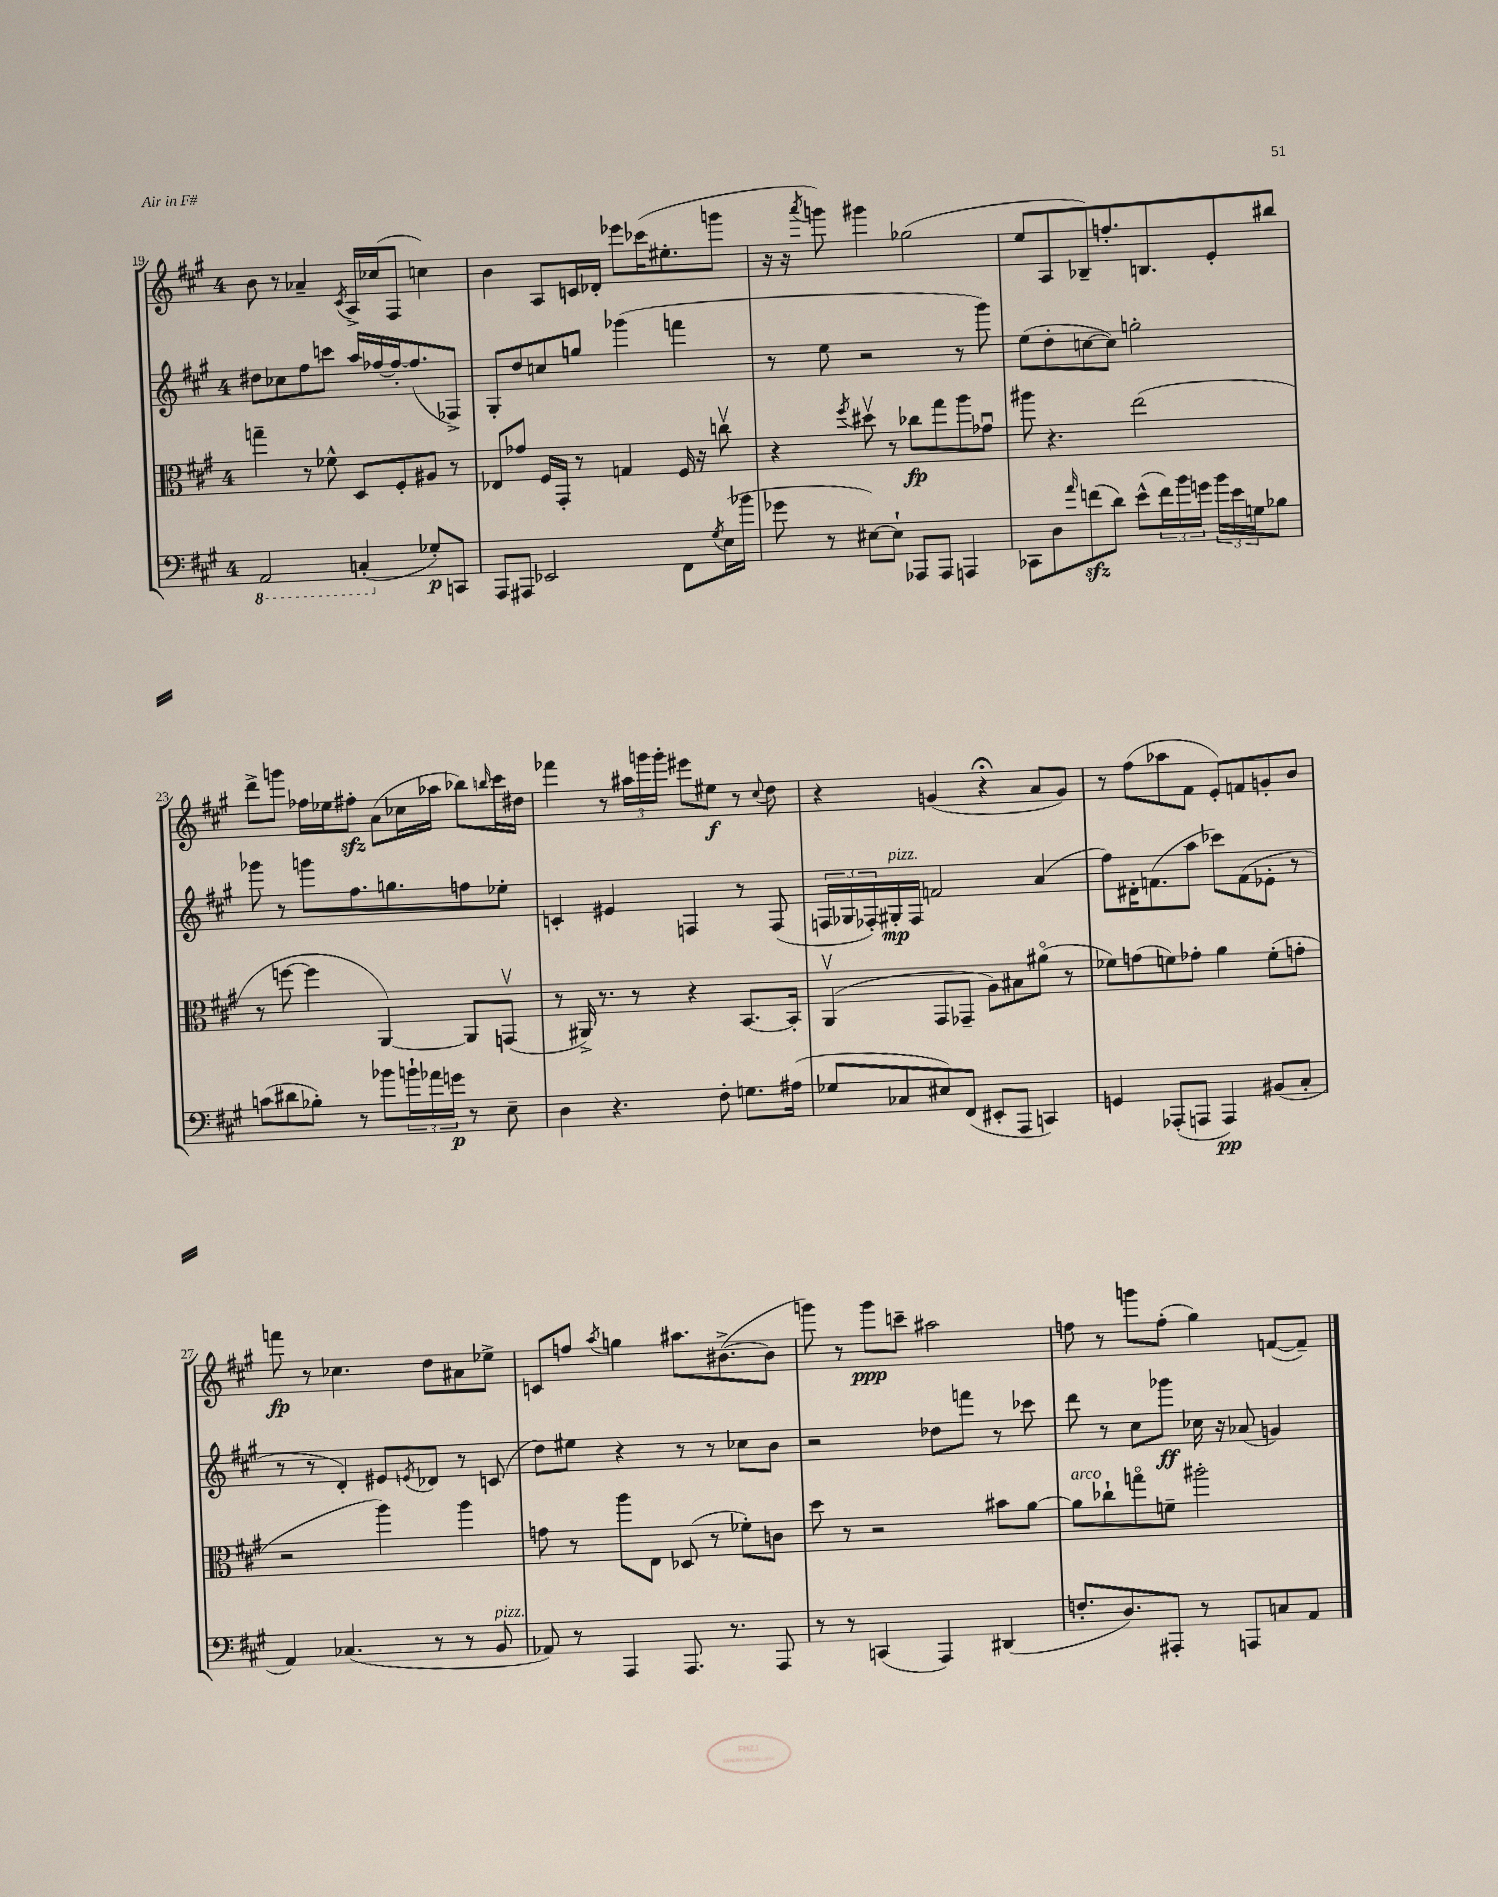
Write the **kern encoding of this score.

**kern	**dynam	**kern	**dynam	**kern	**dynam	**kern	**dynam
*part4	*part4	*part3	*part3	*part2	*part2	*part1	*part1
*staff4	*staff4	*staff3	*staff3	*staff2	*staff2	*staff1	*staff1
*clefF4	*	*clefC3	*	*clefG2	*	*clefG2	*
*k[f#c#g#]	*	*k[f#c#g#]	*	*k[f#c#g#]	*	*k[f#c#g#]	*
*M4/4	*	*M4/4	*	*M4/4	*	*M4/4	*
*8ba	*	*	*	*	*	*	*
=19	=19	=19	=19	=19	=19	=19	=19
2AAA/	.	4ggn~\	.	8dd#X\L	.	8b\	.
.	.	.	.	8cc-X\	.	8r	.
.	.	8r	.	8ff#\	.	4a-X~/	.
.	.	8f-X^^\	.	8cccn\J	.	.	.
.	.	.	.	.	.	8qc#/	.
(4CCn'/	.	8D/L	.	16aa/LL	.	16A^/LL	.
.	.	.	.	[16ff-X/	.	(16cc-X/J	.
.	.	8F#'/	.	16ff-'/J_	.	8F#/J	.
.	.	.	.	(8.ff-/]	.	.	.
*X8ba	*	*	*	*	*	*	*
8G-X'/L)	p	8A#X/J	.	.	.	4ccn\)	.
8CCn/J	.	8r	.	8F-X^/J)	.	.	.
=20	=20	=20	=20	=20	=20	=20	=20
8AAA/L	.	8E-X/L	.	8G#'/L	.	4b\	.
8AAA#X/J	.	8g-X/J	.	8dd/	.	.	.
2EE-X/	.	16F#/LL	.	8ccn/	.	8A/L	.
.	.	16GG#'/JJ	.	.	.	.	.
.	.	8r	.	8ggn/J	.	16cn/L	.
.	.	.	.	.	.	16d-X'/JJ	.
.	.	4Gn/	.	(4ggg-X\	.	8eee-X\L	.
.	.	.	.	.	.	(16ccc-X\K	.
.	.	.	.	.	.	8.ee#X'\	.
8FF#\L	.	16F#/	.	4fffn\	.	.	.
.	.	16r	.	.	.	.	.
8qG#/	.	.	.	.	.	.	.
(16E\L	.	8ccnv\	.	.	.	8gggn\J	.
16b-X\JJ	.	.	.	.	.	.	.
=21	=21	=21	=21	=21	=21	=21	=21
8g-X\	.	4r	.	8r	.	16r	.
.	.	.	.	.	.	16r	.
.	.	.	.	.	.	8qaaa/	.
8r	.	.	.	8ee\	.	8gggn\)	.
.	.	8qff#/	.	.	.	.	.
[8E#X\L)	.	8dd#Xv\	.	2r	.	4ggg#X\	.
8E#`\J]	.	8r	.	.	.	.	.
8AAA-X/L	.	8cc-X\L	fp	.	.	(2gg-X\	.
8AAA-/J	.	8gg#\	.	.	.	.	.
4AAAn/	.	8aa\	.	8r	.	.	.
.	.	8g-Xu\J	.	8ggg#\)	.	.	.
=22	=22	=22	=22	=22	=22	=22	=22
8CC-X\L	.	8aa#X\	.	(8ee\L	.	8ee/L	.
8D\	.	4.r	.	8dd'\	.	8A/	.
16qqa/	.	.	.	.	.	.	.
(8fnzz\	.	.	.	[8ccn\	.	8B-X~/)	.
8d\J)	.	.	.	8cc\J])	.	8.ffn'/	.
(8e^^\L	.	(2ee\	.	2ggn'\	.	.	.
.	.	.	.	.	.	8.Bn/	.
24f\L)	.	.	.	.	.	.	.
24b\	.	.	.	.	.	.	.
24gn\JJ	.	.	.	.	.	.	.
24b\LL	.	.	.	.	.	8e'/	.
24e\	.	.	.	.	.	.	.
24Gn\J	.	.	.	.	.	.	.
8B-X\J	.	.	.	.	.	8bb#X/J	.
!!LO:LB:g=z
=23	=23	=23	=23	=23	=23	=23	=23
(8cn\L	.	8r	.	8ggg-X\	.	8ddd^\L	.
8d#X\	.	[8ffn\	.	8r	.	8gggn\J	.
8B-X'\J)	.	4ff\]	.	8gggn\L	.	16ff-X\LL	.
.	.	.	.	.	.	16ee-X\J	.
8r	.	.	.	8.ff#\	.	8ff#Xzz'\J	.
8b-X\L	.	[4AA/)	.	.	.	(8a\L	.
.	.	.	.	8.ggn\	.	.	.
24bn`\L	.	.	.	.	.	16cc-X\L	.
24a-X\	.	.	.	.	.	.	.
.	.	.	.	.	.	16aa-X\JJ	.
24gn\JJ	p	.	.	.	.	.	.
8r	.	8AA/L]	.	8ffn\	.	8bb-X\L)	.
.	.	.	.	.	.	16qqbbn/	.
8E~\	.	(8GGnv/J	.	8ee-X'\J	.	16ccc#\L	.
.	.	.	.	.	.	16dd#X\JJ	.
=24	=24	=24	=24	=24	=24	=24	=24
4D\	.	8r	.	4cn'/	.	4fff-X\	.
.	.	16AA#X^/)	.	.	.	.	.
.	.	8.r	.	.	.	.	.
4.r	.	.	.	4e#X/	.	8r	.
.	.	8r	.	.	.	24aa#X\LL	.
.	.	.	.	.	.	24gggn\	.
.	.	.	.	.	.	24ggg'\JJ	.
.	.	4r	.	4Fn/	.	8eee#X\L	.
8F#'\	.	.	.	.	.	8ee#X\J	f
8.Gn\L	.	[8.BB/L	.	8r	.	8r	.
.	.	.	.	.	.	8qqcc#/	.
.	.	.	.	(8F/	.	8dd\	.
(16A#X\Jk	.	16BB'/Jk]	.	.	.	.	.
=25	=25	=25	=25	=25	=25	=25	=25
8G-X/L	.	(4AAv/	.	24Fn/LL	.	4r	.
.	.	.	.	24G-X/	.	.	.
.	.	.	.	24F-X'/)	.	.	.
!	!	!	!	!LO:TX:a:i:t=pizz.	!	!	!
8C-X/	.	.	.	16G#X'/	mp	.	.
.	.	.	.	16F-/JJ	.	.	.
8E#X/)	.	8GG#/L	.	2fn/	.	(4gn/	.
(8FF#/J	.	8GG-X~/J	.	.	.	.	.
8EE#X'/L	.	8A\L)	.	.	.	4r;<	.
8AAA/J	.	8B#X\	.	.	.	.	.
4CCn/)	.	(8a#X\J	.	(4a/	.	8a/L	.
.	.	8r	.	.	.	8g/J)	.
=26	=26	=26	=26	=26	=26	=26	=26
4GGn/	.	8f-X\L)	.	8ff#\L)	.	8r	.
.	.	(8gn\	.	16d#X'\K	.	(8ff#\L	.
.	.	.	.	(8.fn\	.	.	.
(8AAA-X'/L	.	8fn\)	.	.	.	8aa-X\	.
8AAAn/J	.	8g-X'\J	.	8aa\J	.	8f#\J	.
4AAA/)	pp	4a\	.	8ccc-X\L)	.	8e'/L)	.
.	.	.	.	(8f\	.	8fn/	.
(8BB#X/L	.	(8f'\L	.	8e-X'\J	.	8gn'/	.
8C#'/J	.	8gn'\J	.	8r	.	8b/J	.
!!LO:LB:g=z
=27	=27	=27	=27	=27	=27	=27	=27
4AA/)	.	2r	.	8r	.	8fffn\	fp
.	.	.	.	8r	.	8r	.
(4.C-X/	.	.	.	4d'/)	.	4.cc-X\	.
.	.	4aa\)	.	8e#X/L	.	.	.
.	.	.	.	8qen/	.	.	.
8r	.	.	.	8d-X/J	.	8dd\L	.
8r	.	4aa\	.	8r	.	8a#X\	.
!LO:TX:a:i:t=pizz.	!	!	!	!	!	!	!
8BB/	.	.	.	(8cn/	.	8ee-X^\J	.
=28	=28	=28	=28	=28	=28	=28	=28
8AA-X/)	.	8gn\	.	8dd\L)	.	8cn/L	.
8r	.	8r	.	8ee#X\J	.	8ffn/J	.
.	.	.	.	.	.	8qaa/	.
4AAA/	.	8aa\L	.	4r	.	4ggn\	.
.	.	8E\J	.	.	.	.	.
8.AAA/	.	(8D-X/	.	8r	.	8.aa#X\L	.
.	.	8r	.	8r	.	.	.
8.r	.	.	.	.	.	([8.b#X^\	.
.	.	8f-X'\L)	.	8cc-X\L	.	.	.
8AAA/	.	8cn\J	.	8b\J	.	8b#\J]	.
=29	=29	=29	=29	=29	=29	=29	=29
8r	.	8dd\	.	2r	.	8gggn\)	.
8r	.	8r	.	.	.	8r	.
(4CCn/	.	2r	.	.	.	8ggg\L	ppp
.	.	.	.	.	.	8cccn~\J	.
4AAA/)	.	.	.	8dd-X\L	.	2aa#X\	.
.	.	.	.	8fffn\J	.	.	.
(4DD#X/	.	8b#X\L	.	8r	.	.	.
.	.	[8a\J	.	8ccc-X\	.	.	.
=30	=30	=30	=30	=30	=30	=30	=30
!	!	!LO:TX:a:i:t=arco	!	!	!	!	!
8.Fn'/L	.	8a\L]	.	8ddd\	.	8ffn\	.
.	.	8cc-X`\	.	8r	.	8r	.
8.D/)	.	.	.	.	.	.	.
.	.	8ggn\	.	8cc#\L	.	8gggn\L	.
8AAA#X'/J	.	8fn~\J	.	8ggg-X\J	ff	(8ff'\J	.
8r	.	2aa#X'\	.	16cc-X\	.	4gg#\)	.
.	.	.	.	16r	.	.	.
8AAAn/L	.	.	.	(8a-X/	.	.	.
8Cn/	.	.	.	4gn/)	.	([8fn/L	.
8AA/J	.	.	.	.	.	8f~/J])	.
==	==	==	==	==	==	==	==
*-	*-	*-	*-	*-	*-	*-	*-
